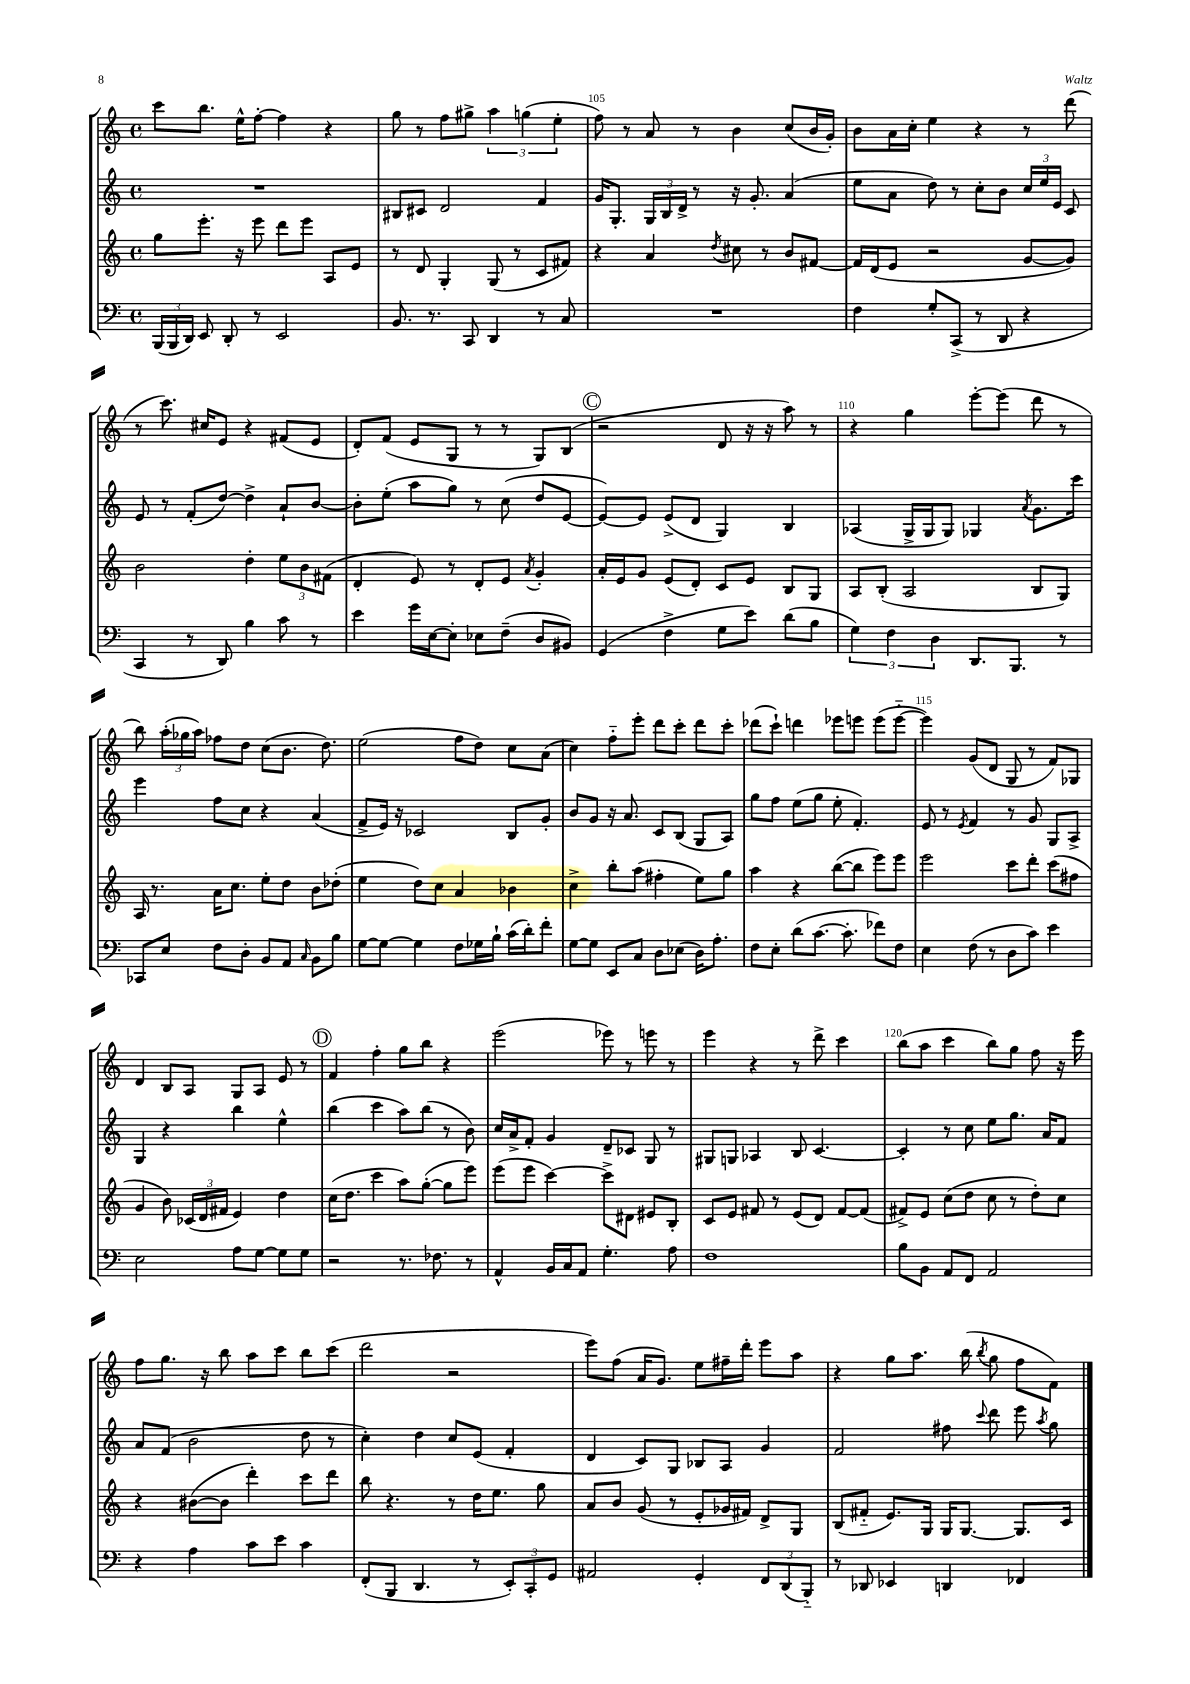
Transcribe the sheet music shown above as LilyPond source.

<<
\new StaffGroup <<
\new Staff = "s0" {
    \clef treble \key c \major \defaultTimeSignature \time 4/4
    \autoBeamOff c'''8[ b''8.] e''16[-^ f''8]~-. f''4 r4 |
    g''8 r8 f''8[ gis''8]-> \tuplet 3/2 { a''4 g''4( e''4-. } |
    f''8) r8 a'8 r8 b'4 c''8[( b'16 g'16]-.) |
    b'8[ a'16 c''16]-. e''4 r4 r8 d'''8( |
    r8 c'''8.) cis''16[ e'8] r4 fis'8[( e'8] |
    d'8[-.) f'8]( e'8[ g8] r8 r8 g8[) b8]( |
    \mark \markup { \circle "C" } r2 d'8 r16 r16 a''8) r8 |
    r4 g''4 e'''8[~-. e'''8]( d'''8 r8 |
    b''8) \tuplet 3/2 { a''16[-.( ges''16 a''16]) } fes''8[ d''8] c''8[( b'8.] d''8.) |
    e''2( f''8[ d''8]) c''8[ a'8]( |
    c''4) f''8[-_ e'''8]-. d'''8[ c'''8]-. d'''8[ c'''8]-. |
    des'''8[( c'''8]-!) d'''4 ees'''8[ e'''8] e'''8[( e'''8]~-_ |
    e'''4) g'8[( d'8] g8 r8 f'8[) ges8] |
    d'4 b8[ a8] g8[ a8] e'8 r8 |
    \mark \markup { \circle "D" } f'4 f''4-. g''8[ b''8] r4 |
    e'''2( ees'''8) r8 e'''8 r8 |
    e'''4 r4 r8 d'''8-> c'''4 |
    b''8[( a''8] c'''4 b''8[) g''8] f''8 r16 e'''16 |
    f''8[ g''8.] r16 b''8 a''8[ c'''8] b''8[ c'''8]( |
    d'''2 r2 |
    e'''8[) f''8]( a'16[ g'8.]) e''8[ fis''16-- d'''16]-. e'''8[ a''8] |
    r4 g''8[ a''8.] b''16( \acciaccatura { b''8 } g''8 f''8[ f'8]) \bar "|." |
}
\new Staff = "s1" {
    \clef treble \key c \major \defaultTimeSignature \time 4/4
    \autoBeamOff R1 |
    bis8[ cis'8] d'2 f'4 |
    g'16[ g8.]-. \tuplet 3/2 { g16[ b16 d'16]-> } r8 r16 g'8.-. a'4( |
    e''8[ a'8] d''8) r8 c''8[-. b'8] \tuplet 3/2 { c''16[ e''16 e'16] } c'8 |
    e'8 r8 f'8[-.( d''8]~) d''4-> a'8[-! b'8]~ |
    b'8[-. e''8]-.( a''8[ g''8]) r8 c''8( d''8[ e'8]~ |
    \mark \markup { \circle "C" } e'8[~) e'8] e'8[->( d'8] g4) b4 |
    aes4( g16[-> g16 g8]) ges4 \acciaccatura { a'8 } g'8.[ c'''16] |
    e'''4 f''8[ c''8] r4 a'4( |
    f'8[-> e'16]) r16 ces'2 b8[ g'8]-. |
    b'8[ g'8] r16 a'8. c'8[ b8]( g8[ a8]) |
    g''8[ f''8] e''8[( g''8] e''8-. f'4.-.) |
    e'8 r8 \acciaccatura { e'8 } f'4 r8 g'8 g8[ a8]-> |
    g4 r4 b''4 e''4-^ |
    \mark \markup { \circle "D" } b''4( c'''4 a''8[) b''8]( r8 b'8) |
    c''16[ a'16-> f'8]-. g'4 d'8[-- ces'8] g8 r8 |
    gis8[ g8] aes4 b8 c'4.~ |
    c'4-. r8 c''8 e''8[ g''8.] a'16[ f'8] |
    a'8[ f'8]( b'2 d''8 r8 |
    c''4-.) d''4 c''8[ e'8]( f'4-. |
    d'4 c'8[) g8] bes8[ a8] g'4 |
    f'2 fis''8 \appoggiatura { c'''8 } d'''8 e'''8 \acciaccatura { a''8 } g''8 \bar "|." |
}
\new Staff = "s2" {
    \clef treble \key c \major \defaultTimeSignature \time 4/4
    \autoBeamOff g''8[ e'''8.]-. r16 e'''8 d'''8[ e'''8] a8[ e'8] |
    r8 d'8 g4-. g8( r8 c'8[ fis'8]) |
    r4 a'4 \acciaccatura { d''8 } cis''8 r8 b'8[ fis'8]~ |
    fis'16[ d'16( e'8] r2 g'8[~ g'8]) |
    b'2 d''4-. \tuplet 3/2 { e''8[ b'8 fis'8]( } |
    d'4-. e'8) r8 d'8[-. e'8] \acciaccatura { a'8 } g'4-. |
    \mark \markup { \circle "C" } a'16[-. e'16 g'8] e'8[( d'8]-.) c'8[ e'8] b8[ g8] |
    a8[ b8]-.( a2 b8[ g8]) |
    a16 r8. a'16[ c''8.] e''8[-. d''8] b'8[ des''8]-.( |
    e''4 d''8[) c''8] a'4 bes'4 |
    c''4-> b''8[-. a''8]( fis''4-. e''8[) g''8] |
    a''4 r4 b''8[~( b''8] e'''8[) e'''8] |
    e'''2 c'''8[ d'''8]-. c'''8[( fis''8] |
    g'4 b'8) \tuplet 3/2 { ces'16[( d'16 fis'16] } e'4) d''4 |
    \mark \markup { \circle "D" } c''16[( d''8.] c'''4 a''8[) g''8]~-.( g''8[ e'''8]) |
    e'''8[( e'''8] c'''4~) c'''8[-> dis'8] eis'8[ b8]-. |
    c'8[ e'8] fis'8 r8 e'8[( d'8]) fis'8[~ fis'8]( |
    fis'8[->) e'8] c''8[( d''8] c''8 r8 d''8[-.) c''8] |
    r4 bis'8[~( bis'8] d'''4-.) c'''8[ d'''8] |
    b''8 r4. r8 d''16[ e''8.] g''8 |
    a'8[ b'8] g'8( r8 e'8[-. ges'16 fis'16]) d'8[-> g8] |
    b8[( fis'8]-_ e'8.[) g16] g16[ g8.]~ g8.[ c'16] \bar "|." |
}
\new Staff = "s3" {
    \clef bass \key c \major \defaultTimeSignature \time 4/4
    \autoBeamOff \tuplet 3/2 { b,,16[( b,,16 d,16]) } e,8 d,8-. r8 e,2 |
    b,8. r8. c,8 d,4 r8 c8 |
    R1 |
    f4 g8[-. c,8]->( r8 d,8 r4 |
    c,4 r8 d,8) b4 c'8 r8 |
    e'4 g'16[ e16~ e8]-. ees8[ f8]--( d8[ bis,8]) |
    \mark \markup { \circle "C" } g,4( f4-> g8[ e'8]) d'8[( b8] |
    \tuplet 3/2 { g4) f4 d4 } d,8.[ b,,8.] r8 |
    ces,8[ e8] f8[ d8]-. b,8[ a,8] \grace { c16 } b,8[ b8] |
    g8[~ g8]~ g4 f8[ ges16 b16]-! c'16[( d'16-.) f'8]-. |
    g8[~ g8] e,8[ c8] d8[ ees8]( d16[) a8.]-. |
    f8[ e8]-. d'8[( c'8.]~ c'8.-. fes'8[) f8] |
    e4 f8( r8 d8[ c'8]) e'4 |
    e2 a8[ g8]~ g8[ g8] |
    \mark \markup { \circle "D" } r2 r8. fes8. r8 |
    a,4-^ b,16[ c16 a,8] g4.-. a8 |
    f1 |
    b8[ b,8] a,8[ f,8] a,2 |
    r4 a4 c'8[ e'8] c'4 |
    f,8[-.( b,,8] d,4. r8 \tuplet 3/2 { e,8[-.) c,8-. g,8] } |
    ais,2 g,4-. \tuplet 3/2 { f,8[ d,8( b,,8]-_) } |
    r8 des,8 ees,4 d,4 fes,4 \bar "|." |
}
>>
>>
\layout { \context { \Score currentBarNumber = #103 \override BarNumber.break-visibility = ##(#f #t #t) barNumberVisibility = #(every-nth-bar-number-visible 5) } }
